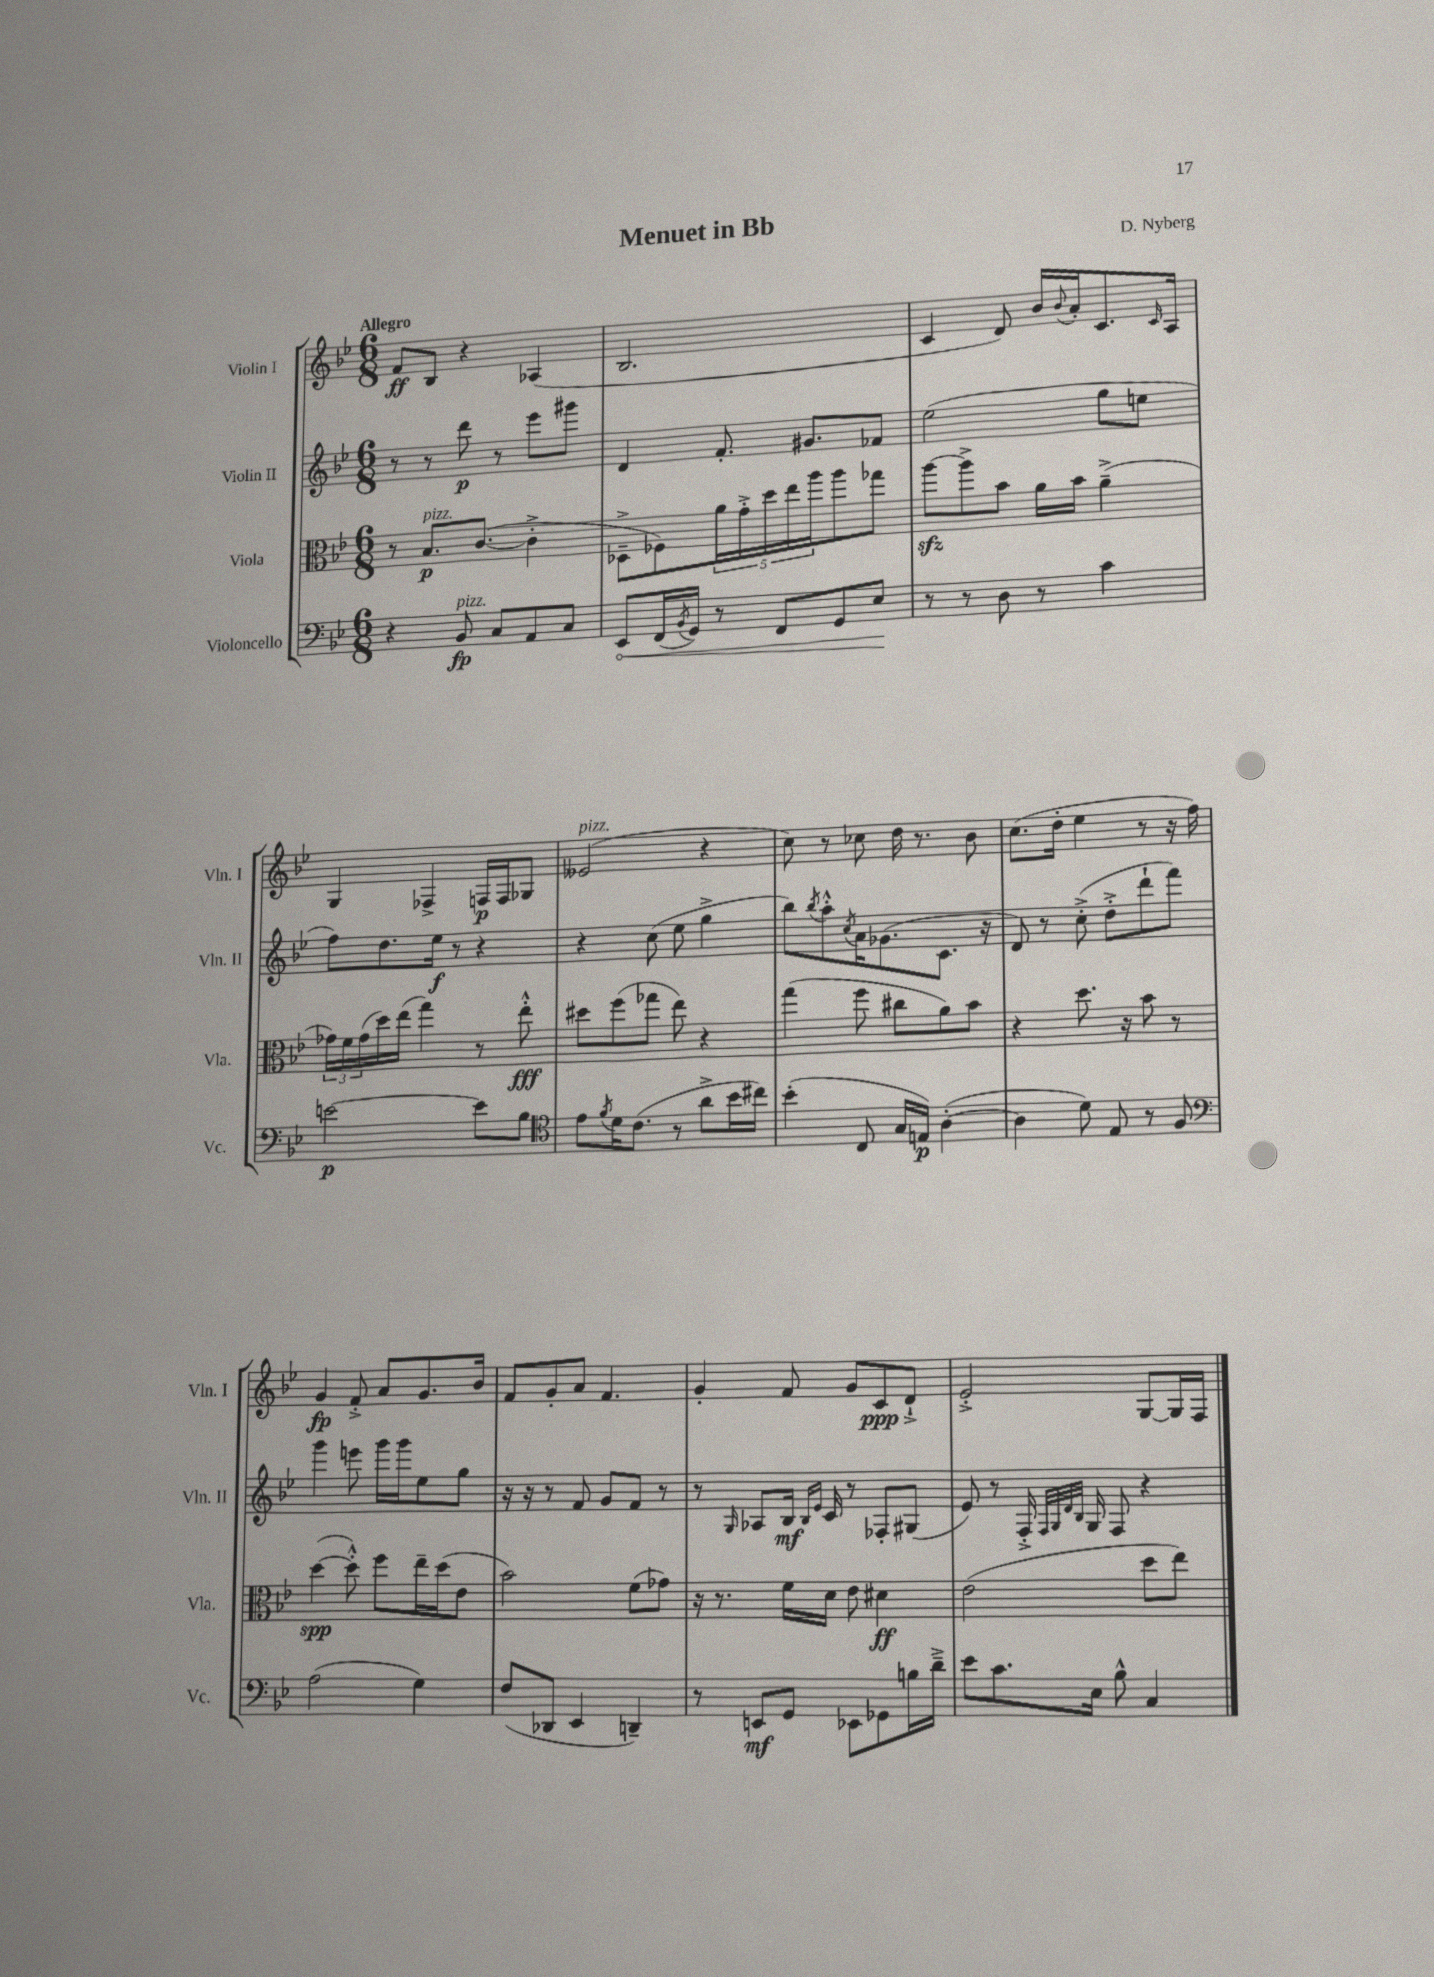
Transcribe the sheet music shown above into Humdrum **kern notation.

**kern	**kern	**kern	**kern
*staff4	*staff3	*staff2	*staff1
*clefF4	*clefC3	*clefG2	*clefG2
*k[b-e-]	*k[b-e-]	*k[b-e-]	*k[b-e-]
*M6/8	*M6/8	*M6/8	*M6/8
4r	8r	8r	8f/L
.	8.B-/L	8r	8B-/J
8BB-/	.	8ddd\	4r
.	([8.c/J	.	.
8C/L	.	8r	.
8AA/	4c'^\]	8eee-\L	(4A-/
8C/J	.	8ggg#\J	.
=	=	=	=
8EE-/L	8D-~^\L	4d/	2.B-/
(16FF/L	8F-\)	.	.
8qBB-/	.	.	.
16GG/JJ)	.	.	.
8r	20a\L	8.f'/	.
.	20g'^\	.	.
.	20dd\	.	.
8FF/L	.	.	.
.	20ee-\	.	.
.	.	8.g#/L	.
.	20aa\J	.	.
8GG/	8aa\	.	.
8E-/J	8gg-\J	8f-/J	.
=	=	=	=
8r	[8aa\L	(2ee-\	4c/
8r	8aa^\]	.	.
8D\	8b-\J	.	8d/)
8r	16a\LL	.	16b-/LL
.	.	.	8qqb-/
.	16b-\JJ	.	16a'/J
4c\	(4a~^\	8gg\L	8.c/
.	.	8ee\J	.
.	.	.	16qqc/
.	.	.	16A/Jk
=	=	=	=
[2e\	24g-\LL)	8ff\L)	4G/
.	24f\	.	.
.	(24g-\	.	.
.	16dd\)	8.dd\	.
.	(16ee-\JJ	.	.
.	4gg\)	.	4F-^/
.	.	16ee-\Jk	.
.	.	8r	.
8e\]L	8r	4r	16F/LL
.	.	.	16F/J
8B-\J	8ee-'^^\	.	8G-/J
=	=	=	=
*clefC4	*	*	*
8e-\L	8dd#\L	4r	(2e--/
8qf/	.	.	.
16d\K	(8ff\	.	.
(8.c\J	.	.	.
.	8gg-\J	(8cc\	.
8r	8ee-\)	8ee-\	.
8a^\L	4r	4gg^\	4r
16b-\L	.	.	.
16cc#\JJ)	.	.	.
=	=	=	=
(4b-'\	(4gg\	8bb-\L)	8cc\)
.	.	8qbb-/	.
.	.	8aa'^^\	8r
.	.	8qcc/	.
8C/	8ff\	16a\K	8cc-\
.	.	(8.g-\	.
16G/LL	8cc#\L	.	16dd\
16E/JJ)	.	.	8.r
([4A'\	8a\)	8.c\J	.
.	8b-\J	.	8b-\
.	.	16r	.
=	=	=	=
4A\]	4r	8d/)	(8.cc\L
.	.	8r	.
.	.	.	16dd'\Jk
8d\)	8.dd\	(8cc'^\	4ee-\
8E-/	.	8dd'^\L	.
.	16r	.	.
8r	8b-\	8ddd`\	8r
8F/	8r	8fff\J)	16r
.	.	.	16ff\)
=	=	=	=
*clefF4	*	*	*
(2A\	([4dd\	4ggg\	4g/
.	8dd'^^\])	8eee\	8f'^/
.	8ff\L	16ggg\LL	8a/L
.	.	16ggg\J	.
4G\)	16ee-~\L	8ee-\	8.g/
.	(16dd\J	.	.
.	8e-\J	8gg\J	.
.	.	.	16b-/Jk
=	=	=	=
(8F/L	2b-\)	16r	8f/L
.	.	16r	.
8DD-/J	.	8r	8g'/
4EE-/	.	8f/	8a/J
.	.	8g/L	4.f/
4DD~/)	(8f\L	8f/J	.
.	8g-\J)	8r	.
=	=	=	=
8r	16r	8r	4g'/
.	8.r	.	.
.	.	16qqG/	.
8EE/L	.	8A-/L	.
8GG/J	16f\LL	16B-/Jk	8f/
.	.	16qqB-/LL	.
.	.	16qqe-/JJ	.
.	16d\JJ	16c/	.
8EE-\L	8e-\	8r	8g/L
8GG-\	4d#\	8F-'/L	8c/
16B\L	.	(8G#/J	8d`^/J
16d~^\JJ	.	.	.
=	=	=	=
8e-\L	(2e-\	8e-/)	2e-'^/
8.c\	.	8r	.
.	.	16F'^/	.
.	.	32qqF/LLL	.
.	.	32qqG/	.
.	.	32qqd/	.
.	.	32qqB-/JJJ	.
16E-\Jk	.	16G/	.
8B-^^\	.	8F/	.
4C/	8dd\L	4r	[8G/L
.	8ee-\J)	.	16G/]L
.	.	.	16F/JJ
==	==	==	==
*-	*-	*-	*-
